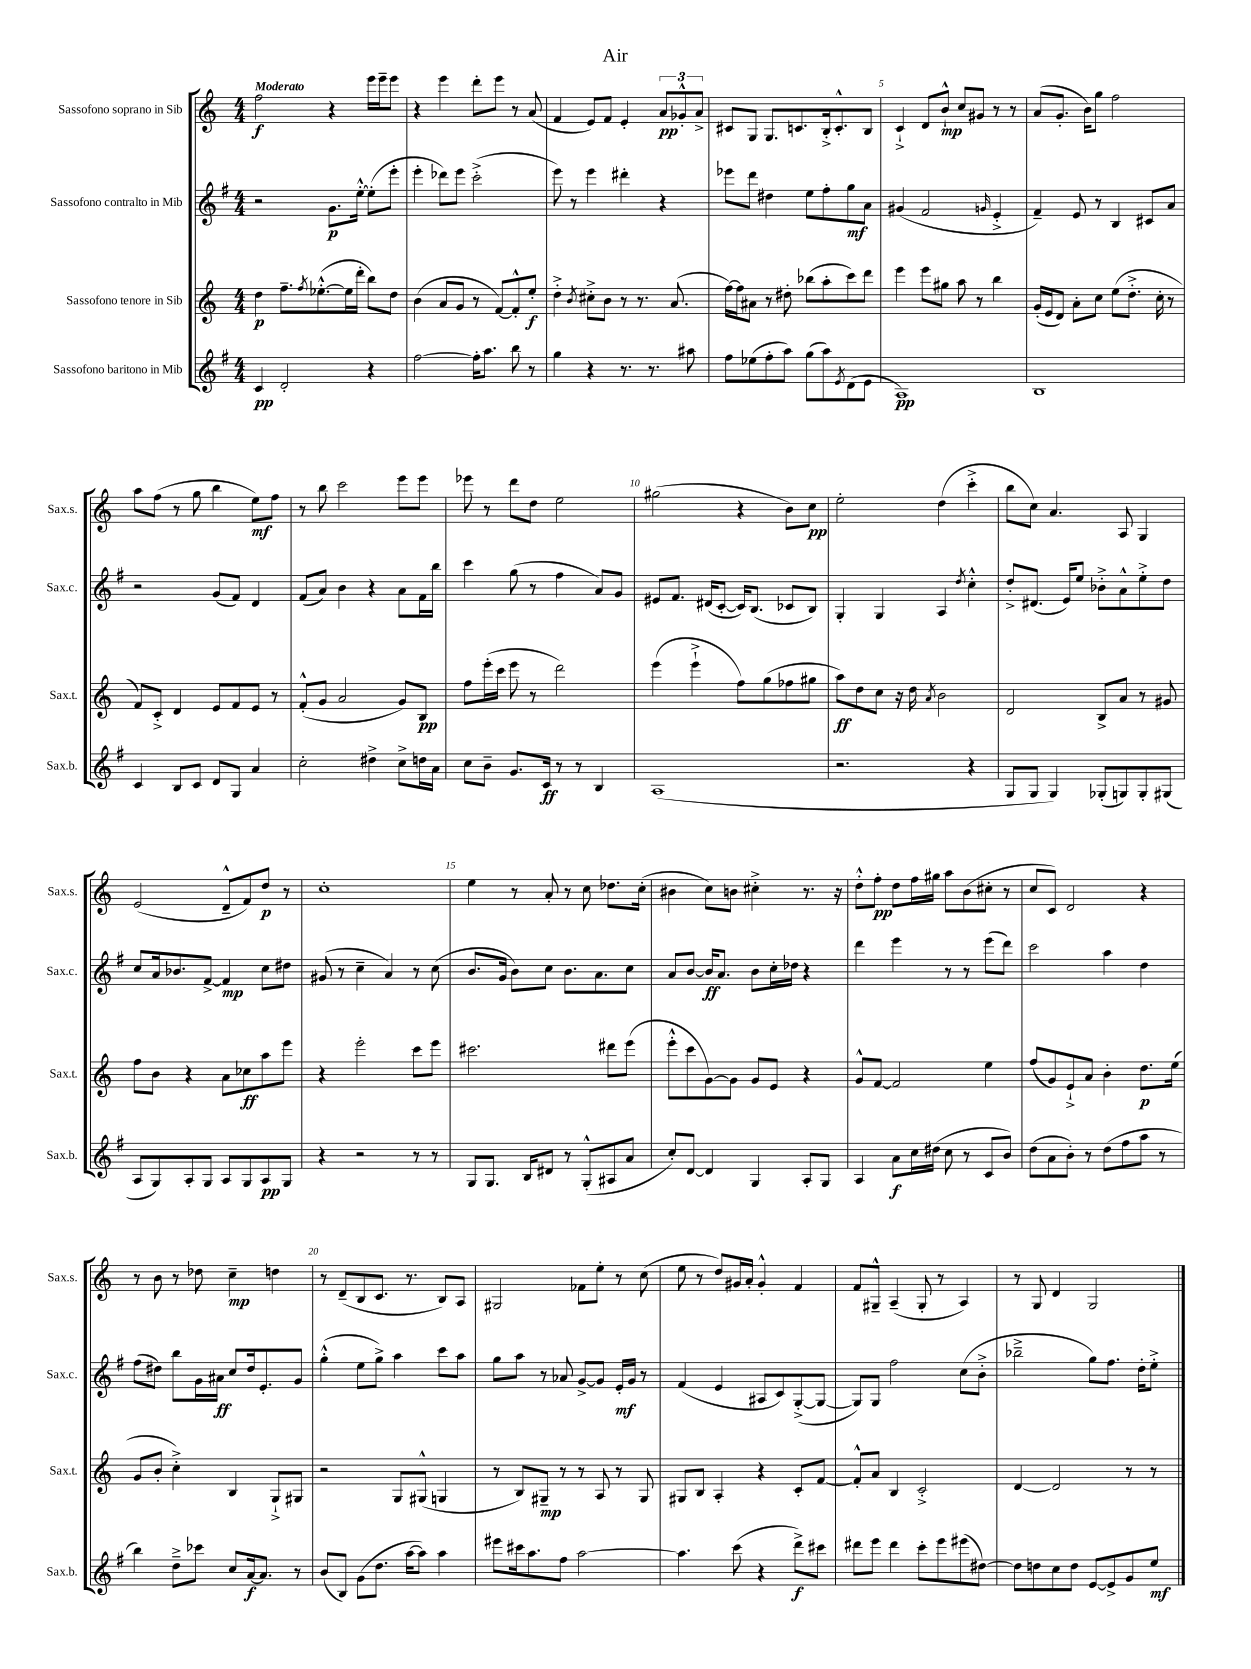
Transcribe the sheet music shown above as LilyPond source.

\header { title = "Air" }
<<
\new StaffGroup <<
\new Staff = "s0" \with { instrumentName = "Sassofono soprano in Sib" shortInstrumentName = "Sax.s." } {
    \clef treble \key c \major \numericTimeSignature \time 4/4 \tempo "Moderato"
    f''2\f r4 e'''16 e'''16-- e'''8 |
    r4 e'''4 d'''8-. e'''8 r8 a'8( |
    f'4 e'8) f'8 e'4-. \tuplet 3/2 { a'8\pp ges'8-.-^ a'8-> } |
    cis'8 g8 g8. c'8. b16-.-> c'8.-.-^ b8 |
    c'4-!-> d'8 b'8-!-^\mp c''8 gis'8 r8 r8 |
    a'8( g'8.-. b'16) g''8 f''2 |
    a''8 f''8( r8 g''8 b''4 e''8\mf) f''8 |
    r8 b''8 c'''2 e'''8 e'''8 |
    ees'''8 r8 d'''8 d''8 e''2 |
    gis''2( r4 b'8) c''8\pp |
    e''2-. d''4( c'''4-.-> |
    b''8 c''8) a'4. a8 g4 |
    e'2( d'8---^ f'8) d''8\p r8 |
    c''1-. |
    e''4 r8 a'8-. r8 c''8 des''8. c''16-.( |
    bis'4 c''8) b'8 cis''4-.-> r8. r16 |
    d''8-.-^ f''8-.\pp d''8 f''16 gis''16 a''8 b'8( cis''8-. r8 |
    c''8 c'8) d'2 r4 |
    r8 b'8 r8 des''8 c''4--\mp d''4 |
    r8 d'8--( b8 c'8. r8. b8) a8 |
    gis2 fes'8 e''8-. r8 c''8( |
    e''8 r8 d''8) gis'16 a'16-. gis'4-.-^ f'4 |
    f'8 gis8---^ a4--( gis8-. r8 a4) |
    r8 g8 d'4 g2 \bar "|." |
}
\new Staff = "s1" \with { instrumentName = "Sassofono contralto in Mib" shortInstrumentName = "Sax.c." } {
    \clef treble \key g \major \numericTimeSignature \time 4/4
    r2 g'8.\p e''16~-.-^ e''8-.( e'''8-. |
    e'''4-. des'''8) e'''8 c'''2-.->( |
    e'''8) r8 e'''4 dis'''4-. r4 |
    ees'''8 d'''8 dis''4 e''8 fis''8-. g''8\mf a'8 |
    gis'4( fis'2 \grace { g'16 } e'4-.-> |
    fis'4--) e'8 r8 b4 cis'8 a'8 |
    r2 g'8( fis'8) d'4 |
    fis'8( a'8) b'4 r4 a'8 fis'16 b''16 |
    c'''4 g''8( r8 fis''4 a'8) g'8 |
    eis'8 fis'8. dis'16( c'8~-. c'16) b8.( ces'8 b8) |
    g4-. g4 a4 \acciaccatura { d''8 } c''4-.-^ |
    d''8-.-> dis'8.( e'16) e''8 bes'8-.-> a'8-^ e''8-.-> d''8 |
    c''8 a'16 bes'8. fis'8~-> fis'4\mp c''8 dis''8 |
    gis'8( r8 c''4-- a'4) r8 c''8( |
    b'8. g'16 b'8) c''8 b'8. a'8. c''8 |
    a'8 b'8~ b'16\ff a'8. b'8 c''16-. des''16 r4 |
    d'''4 e'''4 r8 r8 e'''8( d'''8) |
    c'''2 a''4 d''4 |
    fis''8( dis''8) b''8 g'16 ais'16\ff c''8 dis''16 e'8.-. g'8 |
    g''4-.-^( e''8 g''8->) a''4 c'''8 a''8 |
    g''8 a''8 r8 aes'8 g'8~-> g'8 e'16-.\mf g'16 r8 |
    fis'4( e'4 ais8 c'8) g8~-.->( g8~ |
    g8) g8 fis''2 c''8( b'8-.-> |
    bes''2---> g''8) fis''8. d''16-. e''8-.-> \bar "|." |
}
\new Staff = "s2" \with { instrumentName = "Sassofono tenore in Sib" shortInstrumentName = "Sax.t." } {
    \clef treble \key c \major \numericTimeSignature \time 4/4
    d''4\p f''8.-- \acciaccatura { f''8 } ees''8.~-.-^( ees''16 d'''16-. b''8) d''8 |
    b'4( a'8 g'8 r8 f'8~) f'8-.-^ e''8-.\f |
    d''4-.-> \acciaccatura { b'8 } cis''8-.-> b'8 r8 r8. a'8.( |
    f''16~) f''16 ais'8 r8 dis''8-. bes''8( a''8-. c'''8) d'''8 |
    e'''4 e'''8 gis''8 a''8 r8 b''4 |
    g'16-.( e'16 d'8) a'8-. c''8 e''8( d''8.-.-> c''16-. r8 |
    f'8) c'8-.-> d'4 e'8 f'8 e'8 r8 |
    f'8-.-^( g'8 a'2 g'8) b8\pp |
    f''8 e'''16-.( c'''16 e'''8 r8 d'''2) |
    e'''4( e'''4-!-> f''8) g''8( fes''8 gis''8 |
    a''8\ff) d''8 c''8 r16 d''16 \acciaccatura { a'8 } b'2 |
    d'2 b8-> a'8 r8 gis'8 |
    f''8 b'8 r4 a'8 ces''8\ff a''8 e'''8 |
    r4 e'''2-. c'''8 e'''8 |
    cis'''2. dis'''8 e'''8( |
    e'''8-.-^ c'''8 g'8~) g'8 g'8 e'8 r4 |
    g'8-^ f'8~ f'2 e''4 |
    f''8( g'8) e'8-!-> a'8 b'4-. d''8.\p e''16( |
    g'8 b'8-. c''4-.->) b4 g8-!-> gis8 |
    r2 g8 gis8-^( g4 |
    r8 b8) gis8--\mp r8 r8 a8 r8 gis8 |
    gis8 b8 a4-. r4 c'8-. f'8~ |
    f'8-.-^ a'8 b4 c'2-.-> |
    d'4~ d'2 r8 r8 \bar "|." |
}
\new Staff = "s3" \with { instrumentName = "Sassofono baritono in Mib" shortInstrumentName = "Sax.b." } {
    \clef treble \key g \major \numericTimeSignature \time 4/4
    c'4\pp d'2-. r4 |
    fis''2~ fis''16-. a''8. b''8 r8 |
    g''4 r4 r8. r8. ais''8 |
    fis''8 ees''8( fis''8-. a''8) g''8( a''8) \acciaccatura { e'8 } d'8( e'8 |
    a1\pp) |
    b1 |
    c'4 b8 c'8 d'8 g8 a'4 |
    c''2-. dis''4-> c''8-> d''16 a'16 |
    c''8 b'8-- g'8. c'16\ff r8 r8 b4 |
    a1( |
    r2. r4 |
    g8 g8 g4) ges8-.( g8) g8-. gis8( |
    a8 g8) a8-. g8 a8 g8 a8\pp g8 |
    r4 r2 r8 r8 |
    g8 g8. b16 dis'8 r8 g8-.-^( ais8 a'8 |
    c''8-.) d'8~ d'4 g4 a8-. g8 |
    a4 a'8\f c''16 dis''16( c''8 r8 c'8 b'8) |
    d''8( a'8 b'8-.) r8 d''8( fis''8 a''8 r8 |
    b''4) d''8---> ces'''8 c''8 a'16~\f a'8. r8 |
    b'8( b8) g'8( d''8. a''16~ a''8) a''4 |
    eis'''8 cis'''16 a''8. fis''8 a''2~ |
    a''4. c'''8( r4 d'''8->\f) cis'''8 |
    dis'''8 e'''8 dis'''4 c'''8-. e'''8 eis'''8( dis''8~) |
    dis''8 d''8 c''8 d''8 e'8~ e'8-> g'8 e''8\mf \bar "|." |
}
>>
>>
\layout { \context { \Score \override BarNumber.break-visibility = ##(#f #t #t) barNumberVisibility = #(every-nth-bar-number-visible 5) } }
